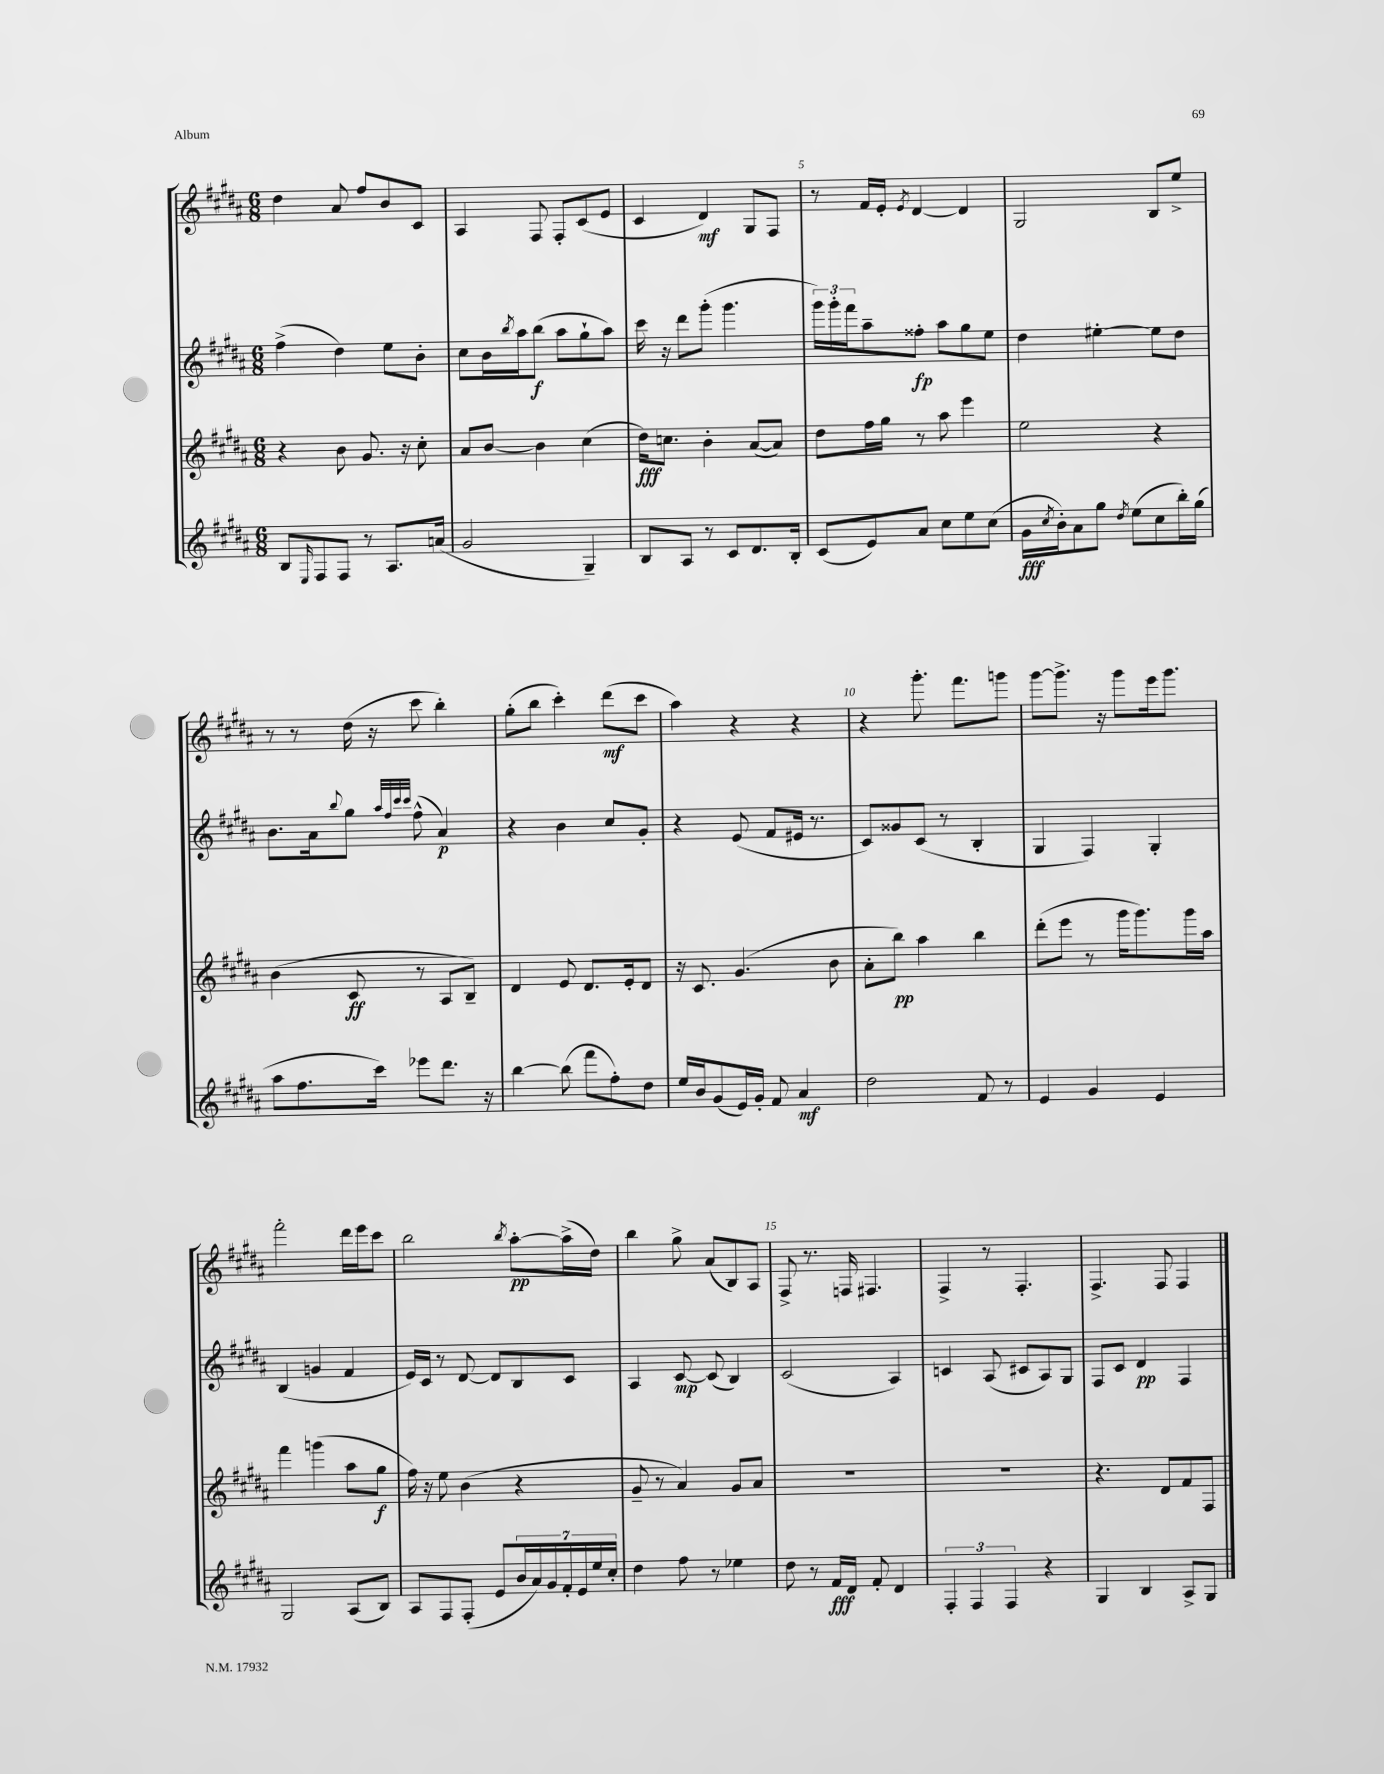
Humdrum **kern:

**kern	**dynam	**kern	**dynam	**kern	**dynam	**kern	**dynam
*part4	*part4	*part3	*part3	*part2	*part2	*part1	*part1
*staff4	*staff4	*staff3	*staff3	*staff2	*staff2	*staff1	*staff1
*clefG2	*	*clefG2	*	*clefG2	*	*clefG2	*
*k[f#c#g#d#a#]	*	*k[f#c#g#d#a#]	*	*k[f#c#g#d#a#]	*	*k[f#c#g#d#a#]	*
*M6/8	*	*M6/8	*	*M6/8	*	*M6/8	*
=2	=2	=2	=2	=2	=2	=2	=2
8B/L	.	4r	.	(4ff#^\	.	4dd#\	.
16qqE/	.	.	.	.	.	.	.
8F#/	.	.	.	.	.	.	.
8F#/J	.	8b\	.	4dd#\)	.	8a#/	.
8r	.	8.g#/	.	.	.	8ff#/L	.
8.A#/L	.	.	.	8ee\L	.	8b/	.
.	.	16r	.	.	.	.	.
.	.	8cc#'\	.	8b'\J	.	8c#/J	.
(16an/Jk	.	.	.	.	.	.	.
=3	=3	=3	=3	=3	=3	=3	=3
2g#/	.	8a#/L	.	8cc#\L	.	4A#/	.
.	.	[8b/J	.	16b\L	.	.	.
.	.	.	.	8qbb/	.	.	.
.	.	.	.	16aa#\J	.	.	.
.	.	4b\]	.	(8bb\J	f	8F#/	.
.	.	.	.	8aa#\L	.	8F#'/L	.
4G#~/)	.	(4cc#\	.	8gg#`\	.	(8c#/	.
.	.	.	.	8aa#\J)	.	8e/J	.
=4	=4	=4	=4	=4	=4	=4	=4
8B/L	.	16dd#\KL)	fff	16ccc#\	.	4c#/	.
.	.	8.ccn\J	.	16r	.	.	.
8A#/J	.	.	.	8ddd#\L	.	.	.
8r	.	4b'\	.	(8ggg#'\J	.	4d#/)	mf
8c#/L	.	.	.	4.ggg#\	.	.	.
8.d#/	.	([8a#/L	.	.	.	8G#/L	.
.	.	8a#/J])	.	.	.	8F#/J	.
16B'/Jk	.	.	.	.	.	.	.
=5	=5	=5	=5	=5	=5	=5	=5
(8c#/L	.	8dd#\L	.	24ggg#\LL)	.	8r	.
.	.	.	.	24ggg#'\	.	.	.
.	.	.	.	24fff#\J	.	.	.
8e/)	.	16ff#\L	.	8aa#~\	.	16f#/LL	.
.	.	16gg#\JJ	.	.	.	16e'/JJ	.
.	.	.	.	.	.	8qe/	.
8a#/J	.	8r	.	8ff##X'\J	fp	[4d#/	.
8cc#\L	.	8aa#\	.	8aa#\L	.	.	.
8ee\	.	4eee\	.	8gg#\	.	4d#/]	.
(8cc#\J	.	.	.	8ee\J	.	.	.
=6	=6	=6	=6	=6	=6	=6	=6
16g#\LL	fff	2ee\	.	4dd#\	.	2G#/	.
8qcc#/	.	.	.	.	.	.	.
16b'\J)	.	.	.	.	.	.	.
8a#\	.	.	.	.	.	.	.
8gg#\J	.	.	.	[4ee#X'\	.	.	.
8qdd#/	.	.	.	.	.	.	.
(8ee\L	.	.	.	.	.	.	.
8cc#\	.	4r	.	8ee#\L]	.	8B/L	.
16bb'\L)	.	.	.	8dd#\J	.	8ee^/J	.
(16gg#\JJ	.	.	.	.	.	.	.
!!LO:LB:g=z
=7	=7	=7	=7	=7	=7	=7	=7
8aa#\L	.	(4b\	.	8.b\L	.	8r	.
8.ff#\	.	.	.	.	.	8r	.
.	.	.	.	16a#\k	.	.	.
.	.	.	.	8qqbb/	.	.	.
.	.	8c#/	ff	8gg#\J	.	(16dd#\	.
16ccc#\Jk)	.	.	.	.	.	16r	.
.	.	.	.	32qqaa#/LLL	.	.	.
.	.	.	.	32qqff#/	.	.	.
.	.	.	.	32qqccc#/	.	.	.
.	.	.	.	32qqccc#/JJJ	.	.	.
8eee-X\L	.	8r	.	(8ff#^^\	.	8ccc#\	.
8.ddd#\J	.	8A#/L	.	4a#/)	p	4bb'\)	.
.	.	8B~/J)	.	.	.	.	.
16r	.	.	.	.	.	.	.
=8	=8	=8	=8	=8	=8	=8	=8
[4bb\	.	4d#/	.	4r	.	(8gg#'\L	.
.	.	.	.	.	.	8bb\J	.
(8bb\]	.	8e/	.	4b\	.	4ccc#'\)	.
8fff#\L	.	8.d#/L	.	.	.	.	.
8ff#'\)	.	.	.	8cc#/L	.	(8ddd#\L	mf
.	.	16e'/k	.	.	.	.	.
8dd#\J	.	8d#/J	.	8g#'/J	.	8ccc#\J	.
=9	=9	=9	=9	=9	=9	=9	=9
16ee/LL	.	16r	.	4r	.	4aa#\)	.
16b/J	.	8.c#/	.	.	.	.	.
(8g#/	.	.	.	.	.	.	.
16e/L)	.	(4.g#/	.	(8e/	.	4r	.
16g#'/JJ	.	.	.	.	.	.	.
8f#/	.	.	.	8f#/L	.	.	.
4a#/	mf	.	.	16e#X/Jk	.	4r	.
.	.	.	.	8.r	.	.	.
.	.	8b\	.	.	.	.	.
=10	=10	=10	=10	=10	=10	=10	=10
2dd#\	.	8a#'\L	.	8c#/L)	.	4r	.
.	.	8bb\J)	pp	8g##X/	.	.	.
.	.	4aa#\	.	(8c#/J	.	8.ggg#'\	.
.	.	.	.	8r	.	.	.
.	.	.	.	.	.	8.fff#\L	.
8f#/	.	4bb\	.	4B'/	.	.	.
8r	.	.	.	.	.	8gggn\J	.
=11	=11	=11	=11	=11	=11	=11	=11
4e/	.	(8ddd#'\L	.	4G#/	.	[8ggg#\L	.
.	.	8eee\J	.	.	.	8.ggg#^\J]	.
4g#/	.	8r	.	4F#/)	.	.	.
.	.	.	.	.	.	16r	.
.	.	16ggg#\KL	.	.	.	8ggg#\L	.
.	.	8.ggg#\)	.	.	.	.	.
4e/	.	.	.	4G#'/	.	16eee\k	.
.	.	.	.	.	.	8.ggg#\J	.
.	.	16ggg#\L	.	.	.	.	.
.	.	16aa#\JJ	.	.	.	.	.
!!LO:LB:g=z
=12	=12	=12	=12	=12	=12	=12	=12
2G#/	.	4fff#\	.	(4B/	.	2fff#'\	.
.	.	(4gggn\	.	4gn/	.	.	.
(8A#/L	.	8aa#\L	.	4f#/	.	16ddd#\LL	.
.	.	.	.	.	.	16eee\J	.
8B/J)	.	8gg#\J	f	.	.	8ccc#\J	.
=13	=13	=13	=13	=13	=13	=13	=13
8A#/L	.	16ff#\)	.	16e/LL)	.	2bb\	.
.	.	16r	.	16c#/JJ	.	.	.
8F#/	.	8ee\	.	8r	.	.	.
(8F#'/J	.	(4b\	.	[8d#/	.	.	.
8e/L	.	.	.	8d#/L]	.	.	.
.	.	.	.	.	.	8qbb/	.
28b/L	.	4r	.	8B/	.	[8aa#'\L	pp
28a#/)	.	.	.	.	.	.	.
28g#/	.	.	.	.	.	.	.
28f#'/	.	.	.	.	.	.	.
.	.	.	.	8c#/J	.	(16aa#^\L]	.
28e/	.	.	.	.	.	.	.
28ee/	.	.	.	.	.	.	.
.	.	.	.	.	.	16dd#\JJ)	.
28cc#'/JJ	.	.	.	.	.	.	.
=14	=14	=14	=14	=14	=14	=14	=14
4dd#\	.	8g#~/	.	4A#/	.	4bb\	.
.	.	8r	.	.	.	.	.
8ff#\	.	4a#/)	.	[8c#/	mp	8gg#^\	.
8r	.	.	.	(8c#/]	.	(8a#/L	.
4ee-X\	.	8g#/L	.	4B/)	.	8B/)	.
.	.	8a#/J	.	.	.	8A#/J	.
=15	=15	=15	=15	=15	=15	=15	=15
8dd#\	.	2.r	.	(2c#/	.	8F#^/	.
8r	.	.	.	.	.	8.r	.
16f#/LL	fff	.	.	.	.	.	.
16d#/JJ	.	.	.	.	.	16Fn/	.
8f#'/	.	.	.	.	.	4.F#X/	.
4d#/	.	.	.	4A#/)	.	.	.
=16	=16	=16	=16	=16	=16	=16	=16
6F#'/	.	2.r	.	4cn/	.	4F#^/	.
6F#/	.	.	.	.	.	.	.
.	.	.	.	(8A#/	.	8r	.
6F#/	.	.	.	.	.	.	.
.	.	.	.	8c#X/L	.	4.F#'/	.
4r	.	.	.	8A#/)	.	.	.
.	.	.	.	8G#/J	.	.	.
=17	=17	=17	=17	=17	=17	=17	=17
4G#/	.	4.r	.	8F#/L	.	4.F#^/	.
.	.	.	.	8c#/J	.	.	.
4B/	.	.	.	4d#/	pp	.	.
.	.	8d#/L	.	.	.	8F#/	.
8A#^/L	.	8f#/	.	4F#/	.	4F#/	.
8G#/J	.	8F#/J	.	.	.	.	.
==	==	==	==	==	==	==	==
*-	*-	*-	*-	*-	*-	*-	*-
